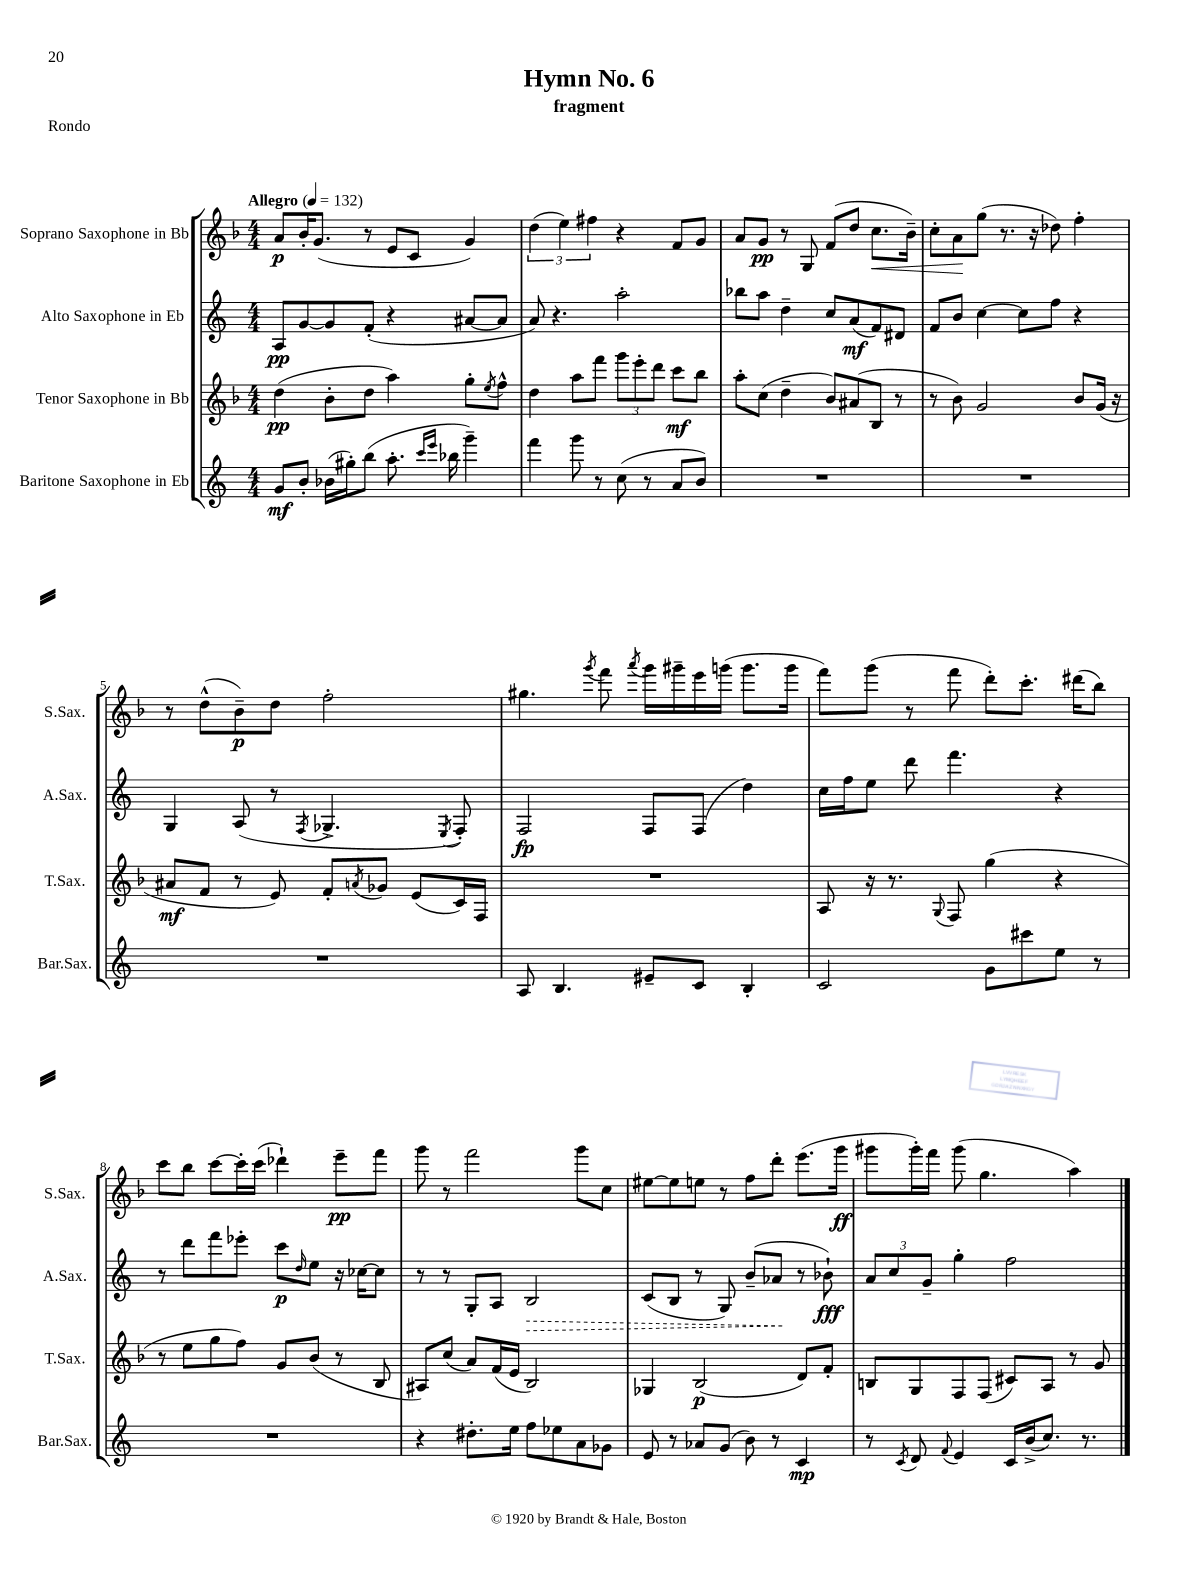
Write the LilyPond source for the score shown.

\header { title = "Hymn No. 6" subtitle = "fragment" piece = "Rondo" }
<<
\new StaffGroup <<
\new Staff = "s0" \with { instrumentName = "Soprano Saxophone in Bb" shortInstrumentName = "S.Sax." } {
    \clef treble \key f \major \numericTimeSignature \time 4/4 \tempo "Allegro" 4 = 132
    a'8\p bes'16-. g'8.( r8 e'8 c'8 g'4) |
    \tuplet 3/2 { d''4( e''4) fis''4 } r4 f'8 g'8 |
    a'8 g'8\pp r8 g8 f'8( d''8 c''8.\< bes'16--) |
    c''8-. a'8\! g''8( r8. r16 des''8) f''4-. |
    r8 d''8-^( bes'8--\p) d''8 f''2-. |
    gis''4. \acciaccatura { g'''8 } f'''8 \acciaccatura { a'''8 } g'''16 gis'''16-- e'''16 g'''16( g'''8. g'''16 |
    f'''8) g'''8( r8 f'''8 d'''8-.) c'''8.-. dis'''16( bes''8) |
    c'''8 bes''8 c'''8~ c'''16-. c'''16( des'''4-!) e'''8--\pp f'''8 |
    g'''8 r8 f'''2 g'''8 c''8 |
    eis''8~ eis''8 e''8 r8 f''8 d'''8-. e'''8.( g'''16\ff |
    gis'''8 gis'''16-.) f'''16 gis'''8( g''4. a''4) \bar "|." |
}
\new Staff = "s1" \with { instrumentName = "Alto Saxophone in Eb" shortInstrumentName = "A.Sax." } {
    \clef treble \key c \major \numericTimeSignature \time 4/4
    a8\pp g'8~ g'8 f'8-.( r4 ais'8~ ais'8 |
    a'8) r4. a''2-. |
    bes''8 a''8 d''4-- c''8 a'8\mf( f'8) dis'8 |
    f'8 b'8 c''4~ c''8 f''8 r4 |
    g4 a8( r8 \acciaccatura { f8 } ges4.-> \acciaccatura { e8 } f8-.) |
    f2\fp f8 f8( d''4) |
    c''16 f''16 e''8 d'''8 f'''4. r4 |
    r8 d'''8 f'''8 ees'''8-. c'''8\p \grace { d''16 } e''8 r16 ces''16~ ces''8 |
    r8 r8 g8-. a8 \once \override Hairpin.style = #'dashed-line b2\> |
    c'8( b8 r8 g8) b'8--( aes'8\! r8 bes'8-!\fff) |
    \tuplet 3/2 { a'8 c''8 g'8-- } g''4-. f''2 \bar "|." |
}
\new Staff = "s2" \with { instrumentName = "Tenor Saxophone in Bb" shortInstrumentName = "T.Sax." } {
    \clef treble \key f \major \numericTimeSignature \time 4/4
    d''4\pp( bes'8-. d''8 a''4) g''8-. \acciaccatura { e''8 } f''8-^ |
    d''4 a''8 f'''8 \tuplet 3/2 { g'''8 e'''8-. d'''8 } c'''8\mf bes''8 |
    a''8-. c''8( d''4-- bes'8) ais'8( bes8 r8 |
    r8 bes'8) g'2 bes'8 g'16( r16 |
    ais'8\mf f'8 r8 e'8) f'8-. \acciaccatura { a'8 } ges'8 e'8( c'16) f16 |
    R1 |
    a8 r16 r8. \appoggiatura { g8 } f8 g''4( r4 |
    r8 e''8 g''8 f''8) g'8 bes'8( r8 bes8 |
    ais8) c''8( a'8) f'16( e'16 bes2) |
    ges4 bes2\p( d'8) f'8-. |
    b8 g8 f8 f8( cis'8) a8 r8 g'8 \bar "|." |
}
\new Staff = "s3" \with { instrumentName = "Baritone Saxophone in Eb" shortInstrumentName = "Bar.Sax." } {
    \clef treble \key c \major \numericTimeSignature \time 4/4
    g'8\mf b'8-. bes'16( gis''16-.) b''8( a''8.-. \grace { c'''16 e'''16 } bes''16 g'''4--) |
    f'''4 g'''8 r8 c''8( r8 a'8 b'8) |
    R1 |
    R1 |
    R1 |
    a8 b4. eis'8-- c'8 b4-. |
    c'2 g'8 cis'''8 e''8 r8 |
    R1 |
    r4 dis''8.-. e''16 f''8 ees''8 a'8 ges'8 |
    e'8 r8 aes'8 g'8( b'8) r8 c'4\mp |
    r8 \acciaccatura { c'8 } d'8 \appoggiatura { f'8 } e'4 c'16 b'16->( c''8.) r8. \bar "|." |
}
>>
>>
